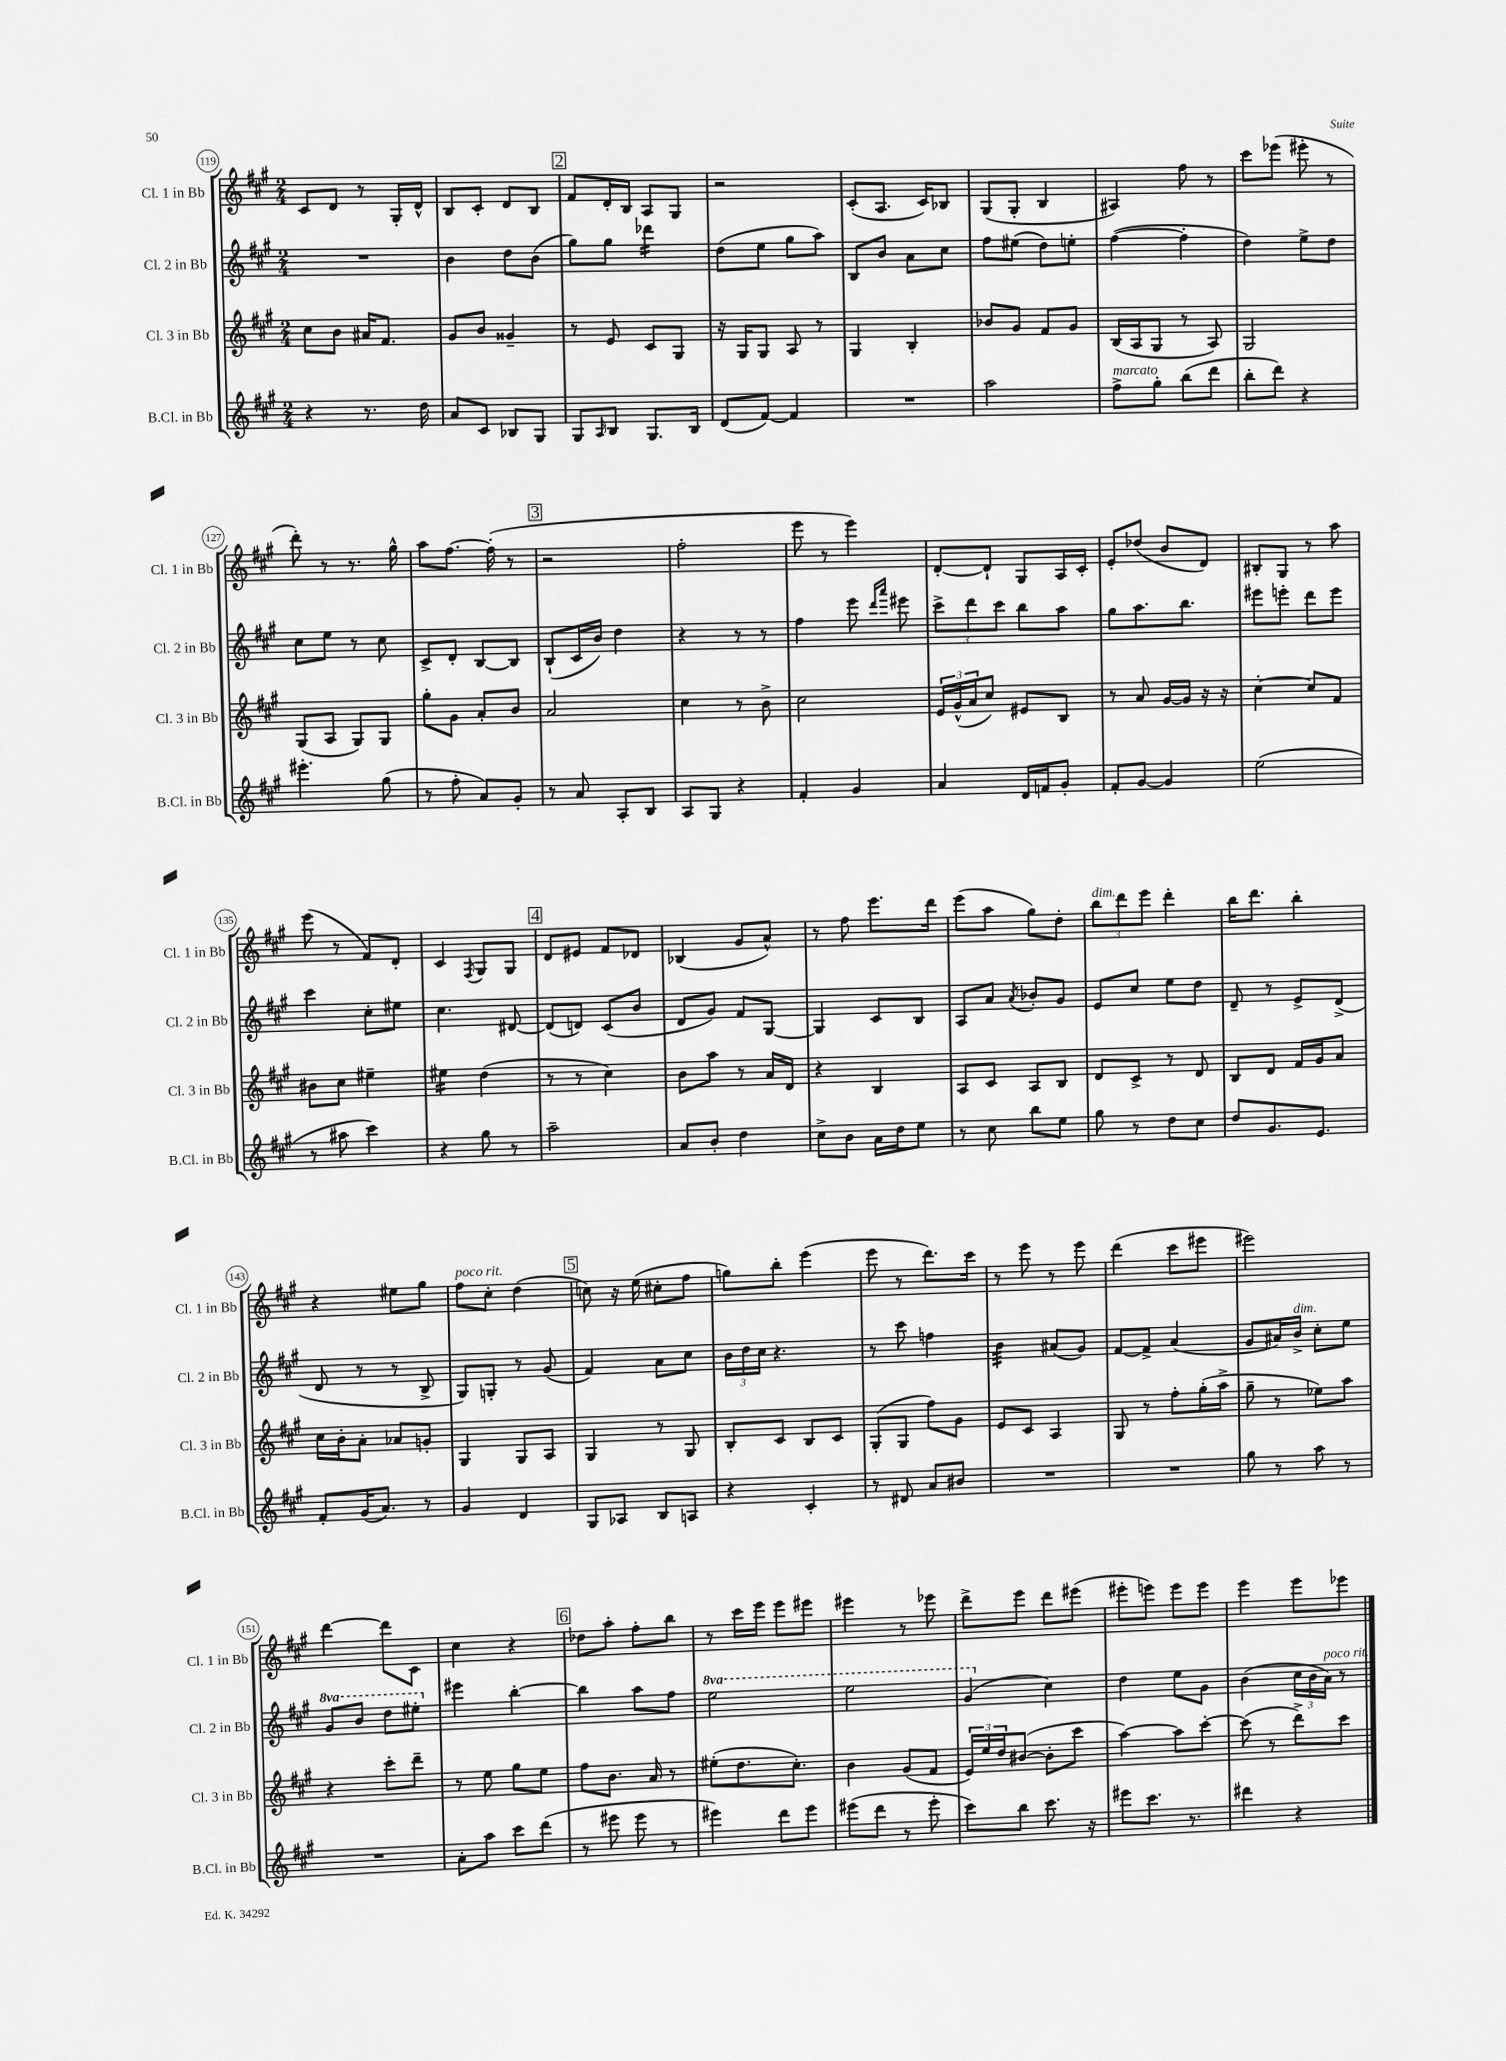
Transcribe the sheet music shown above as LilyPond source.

<<
\new StaffGroup <<
\new Staff = "s0" \with { instrumentName = "Cl. 1 in Bb" shortInstrumentName = "Cl. 1 in Bb" } {
    \clef treble \key a \major \numericTimeSignature \time 2/4
    cis'8 d'8 r8 gis16-. d'16-^ |
    b8 cis'8-. d'8 b8 |
    \mark \markup { \box "2" } fis'8 d'16-. b16 a8 gis8 |
    r2 |
    cis'8-.( a8. cis'16) bes8 |
    gis8( gis8-. b4 |
    ais4) fis''8 r8 |
    cis'''8 ees'''8( eis'''8-. r8 |
    d'''8-.) r8 r8. gis''16-^ |
    a''8 fis''8.~ fis''16-.( r8 |
    \mark \markup { \box "3" } r2 |
    fis''2-. |
    e'''8 r8 e'''4) |
    d'8~-. d'8-! gis8 a16 cis'16-. |
    e'8-. des''8( b'8 d'8) |
    bis8-. gis8 r8 a''8 |
    e'''8( r8 fis'8) d'8-. |
    cis'4 \acciaccatura { fis8 } gis8 gis8 |
    \mark \markup { \box "4" } d'8 eis'8 fis'8 des'8 |
    bes4( gis'8 a'8-^) |
    r8 fis''8 e'''8. d'''16 |
    e'''8( a''8 gis''8) d''8-. |
    \tuplet 3/2 { b''8^\markup { \italic "dim." } d'''8 e'''8 } d'''4-. |
    b''16 d'''8. b''4-. |
    r4 eis''8 gis''8 |
    fis''8^\markup { \italic "poco rit." } cis''8-. d''4( |
    \mark \markup { \box "5" } c''8) r16 e''16( cis''8-. fis''8 |
    g''8) b''8-. e'''4( |
    e'''8 r8 d'''8.) cis'''16 |
    r8 e'''8 r8 e'''8 |
    d'''4( cis'''8 eis'''8 |
    eis'''2) |
    d'''4~ d'''8 cis'8 |
    cis''4 r4 |
    \mark \markup { \box "6" } des''8 a''8-. fis''8-. b''8 |
    r8 cis'''16 e'''16 e'''8 eis'''8 |
    eis'''4 r8 ees'''8 |
    d'''8-> e'''8 d'''8 eis'''8( |
    eis'''8-. e'''8) e'''8 e'''8 |
    e'''4 e'''8 ees'''8 \bar "|." |
}
\new Staff = "s1" \with { instrumentName = "Cl. 2 in Bb" shortInstrumentName = "Cl. 2 in Bb" } {
    \clef treble \key a \major \numericTimeSignature \time 2/4 \set Staff.ottavationMarkups = #ottavation-simple-ordinals
    R2 |
    b'4 d''8 b'8( |
    \mark \markup { \box "2" } gis''8) gis''8 des'''4:16 |
    d''8( e''8 gis''8 a''8) |
    b8 b'8 a'8 cis''8 |
    fis''8 eis''8( d''8) e''8-. |
    fis''4~( fis''4-. |
    d''4) e''8-> d''8 |
    cis''8 e''8 r8 cis''8 |
    cis'8-> d'8-. b8~ b8 |
    \mark \markup { \box "3" } b8-!( cis'16 b'16) d''4 |
    r4 r8 r8 |
    fis''4 e'''8 \grace { d'''16 a'''16 } eis'''8 |
    \tuplet 3/2 { cis'''8-> d'''8 cis'''8 } b''8 a''8 |
    gis''8 a''8. b''8. |
    eis'''8 e'''8-. d'''8 e'''8 |
    cis'''4 cis''8-. eis''8 |
    cis''4. dis'8~ |
    \mark \markup { \box "4" } dis'8( d'8) cis'8( b'8 |
    d'8 gis'8) fis'8 gis8~ |
    gis4 cis'8 b8 |
    a8 a'8 \acciaccatura { a'8 } bes'8-. gis'8 |
    e'8 cis''8 e''8 d''8 |
    d'8-- r8 e'8-> d'8->( |
    d'8 r8 r8 b8-> |
    gis8) g8-. r8 gis'8( |
    \mark \markup { \box "5" } fis'4) a'8 cis''8 |
    \tuplet 3/2 { b'16 d''16 cis''16 } r4. |
    r8 cis'''8 f''4 |
    b'4:32 ais'8( gis'8) |
    fis'8~ fis'8-> a'4( |
    gis'8 ais'16) b'16->^\markup { \italic "dim." } cis''8-. e''8 |
    \ottava #1 gis''8 b''8 d'''8 eis'''8-. \ottava #0 |
    eis'''4 b''4~-. |
    \mark \markup { \box "6" } b''4 a''8 fis''8 |
    \ottava #1 e'''2 |
    e'''2 |
    gis''4( \ottava #0 cis''4) |
    d''4 e''8 gis'8 |
    b'4( \tuplet 3/2 { cis''16 b'16 a'16^\markup { \italic "poco rit." }) } r8 \bar "|." |
}
\new Staff = "s2" \with { instrumentName = "Cl. 3 in Bb" shortInstrumentName = "Cl. 3 in Bb" } {
    \clef treble \key a \major \numericTimeSignature \time 2/4
    cis''8 b'8 ais'16 fis'8. |
    gis'8 b'8 gisis'4-- |
    \mark \markup { \box "2" } r8 e'8 cis'8 gis8 |
    r16 gis16 gis8 a8 r8 |
    gis4 b4-. |
    bes'8 gis'8 fis'8 gis'8 |
    b16( a16 gis8 r8 a8) |
    gis2 |
    gis8( a8 gis8) gis8 |
    gis''8-. gis'8 a'8-. b'8 |
    \mark \markup { \box "3" } a'2 |
    cis''4 r8 b'8-> |
    cis''2 |
    \tuplet 3/2 { e'16 gis'16-^( a'16 } cis''8) eis'8 b8 |
    r8 a'8 gis'16~ gis'16 r16 r16 |
    cis''4~-. cis''8 fis'8 |
    bis'8 cis''8 eis''4-- |
    eis''4:16 d''4( |
    \mark \markup { \box "4" } r8 r8 cis''4) |
    b'8 a''8 r8 a'16 d'16 |
    r4 b4 |
    a8 cis'8 a8 b8 |
    d'8 cis'8-> r8 d'8 |
    b8 d'8 fis'16 gis'16 a'8 |
    cis''16 b'16-. a'8-. aes'8 g'8-. |
    gis4 gis8 a8 |
    \mark \markup { \box "5" } gis4 r8 gis8 |
    b8-. cis'8 b8 cis'8 |
    gis8-.( gis8 fis''8) gis'8 |
    e'8 cis'8 a4 |
    gis8 r8 fis''8-. gis''16-.( a''16-> |
    gis''8-- r8 ees''8) a''8 |
    r4 cis'''8-. d'''8-- |
    r8 e''8 gis''8 e''8 |
    \mark \markup { \box "6" } fis''8 b'8. a'16 r8 |
    eis''8-.( d''8. cis''8.-.) |
    b'4 gis'8( fis'8 |
    \tuplet 3/2 { e'16) e''16 d''16 } bis'8~( bis'8-. cis'''8 |
    a''4~) a''8 cis'''8~-. |
    cis'''8( r8 d'''8->) cis'''8 \bar "|." |
}
\new Staff = "s3" \with { instrumentName = "B.Cl. in Bb" shortInstrumentName = "B.Cl. in Bb" } {
    \clef treble \key a \major \numericTimeSignature \time 2/4
    r4 r8. d''16 |
    a'8 cis'8 bes8 gis8 |
    \mark \markup { \box "2" } gis8 \grace { a16 } b8 gis8. b16 |
    d'8( fis'8~) fis'4 |
    R2 |
    a''2 |
    fis''8->^\markup { \italic "marcato" } gis''8-. b''8( d'''8 |
    b''8-. d'''8) r4 |
    eis'''4.-. gis''8( |
    r8 fis''8-. a'8) gis'8-. |
    \mark \markup { \box "3" } r8 a'8 a8-. b8 |
    a8 gis8 r4 |
    fis'4-. gis'4 |
    a'4 d'16 f'16 gis'8-. |
    fis'8-. gis'8~ gis'4 |
    e''2( |
    r8 ais''8 cis'''4) |
    r4 gis''8 r8 |
    \mark \markup { \box "4" } a''2-- |
    a'8 b'8-. d''4 |
    cis''8-> b'8 a'16 d''16 e''8 |
    r8 cis''8 b''8 e''8 |
    gis''8 r8 d''8 cis''8 |
    d''8 gis'8. e'8. |
    fis'8-. gis'16( a'8.) r8 |
    gis'4 d'4 |
    \mark \markup { \box "5" } gis8 aes8 b8 a8 |
    r4 cis'4-. |
    r8 dis'8 a'8 bis'8 |
    R2 |
    R2 |
    gis''8 r8 a''8 r8 |
    R2 |
    a'8-. a''8 cis'''8 d'''8( |
    \mark \markup { \box "6" } r8 eis'''8 eis'''8 r8 |
    eis'''4) d'''8 eis'''8 |
    eis'''8( d'''8 r8 eis'''8-. |
    cis'''8) b''8 cis'''8. r16 |
    eis'''8 cis'''8. r8. |
    dis'''4 r4 \bar "|." |
}
>>
>>
\layout { \context { \Score currentBarNumber = #119 \override BarNumber.stencil = #(make-stencil-circler 0.1 0.3 ly:text-interface::print) } }
